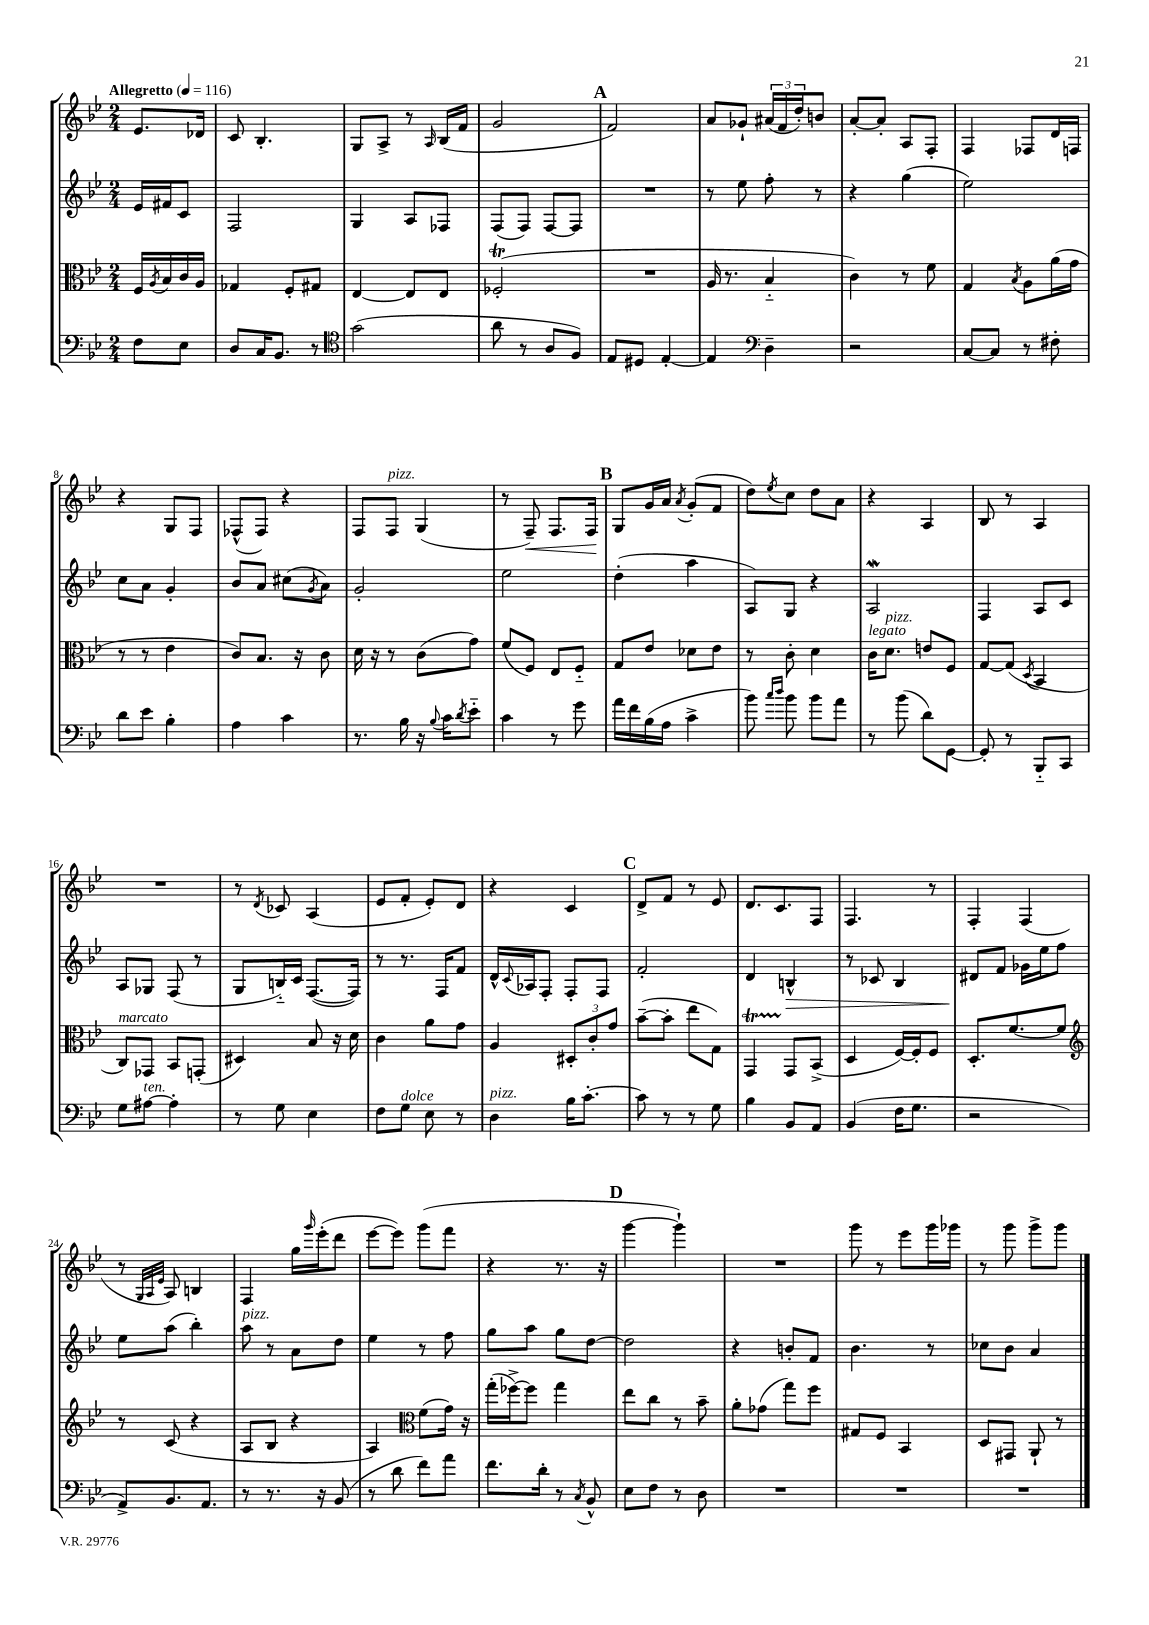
<<
\new StaffGroup <<
\new Staff = "s0" {
    \clef treble \key bes \major \numericTimeSignature \time 2/4 \partial 4 \tempo "Allegretto" 4 = 116
    ees'8. des'16 |
    c'8 bes4.-. |
    g8 a8-> r8 \grace { a16 } bes16( f'16 |
    g'2 |
    \mark \markup { \bold "A" } f'2) |
    a'8 ges'8-! \tuplet 3/2 { ais'16( f'16 d''16-.) } b'8 |
    a'8~-. a'8-. a8 f8-. |
    f4 fes8 d'16 f16 |
    r4 g8 f8 |
    fes8-^( fes8) r4 |
    f8 f8^\markup { \italic "pizz." } g4( |
    r8 f8--\<) f8. f16\! |
    \mark \markup { \bold "B" } g8 g'16 a'16 \acciaccatura { a'8 } g'8-.( f'8 |
    d''8) \acciaccatura { ees''8 } c''8 d''8 a'8 |
    r4 a4 |
    bes8 r8 a4 |
    R2 |
    r8 \acciaccatura { d'8 } ces'8 a4( |
    ees'8 f'8-. ees'8-.) d'8 |
    r4 c'4 |
    \mark \markup { \bold "C" } d'8-> f'8 r8 ees'8 |
    d'8. c'8. f8 |
    f4. r8 |
    f4-. f4( |
    r8 \grace { g32 a32 ees'32 } a8) b4 |
    f4 g''16 \grace { g'''16 } ees'''16-.( d'''8 |
    ees'''8~ ees'''8) g'''8( f'''8 |
    r4 r8. r16 |
    \mark \markup { \bold "D" } g'''4~ g'''4-!) |
    R2 |
    g'''8 r8 ees'''8 g'''16 ges'''16 |
    r8 g'''8 g'''8-> g'''8 \bar "|." |
}
\new Staff = "s1" {
    \clef treble \key bes \major \numericTimeSignature \time 2/4 \partial 4
    ees'16 fis'16 c'8 |
    f2 |
    g4 a8 fes8 |
    f8( f8) f8~ f8 |
    \mark \markup { \bold "A" } R2 |
    r8 ees''8 f''8-. r8 |
    r4 g''4( |
    ees''2) |
    c''8 a'8 g'4-. |
    bes'8 a'8 cis''8( \acciaccatura { g'8 } a'8) |
    g'2-. |
    ees''2 |
    \mark \markup { \bold "B" } d''4-.( a''4 |
    a8) g8 r4 |
    a2\mordent |
    f4 a8 c'8 |
    a8 ges8 f8( r8 |
    g8 b16-_) c'16 f8.~( f16) |
    r8 r8. f16 f'8 |
    d'16-^ \appoggiatura { c'8 } aes16 f8-. f8-. f8 |
    \mark \markup { \bold "C" } f'2-. |
    d'4 b4-^\> |
    r8 ces'8 bes4 |
    dis'8\! f'8 ges'16 ees''16 f''8 |
    ees''8 a''8( bes''4-.) |
    a''8^\markup { \italic "pizz." } r8 a'8 d''8 |
    ees''4 r8 f''8 |
    g''8 a''8 g''8 d''8~ |
    \mark \markup { \bold "D" } d''2 |
    r4 b'8-. f'8 |
    bes'4. r8 |
    ces''8 bes'8 a'4 \bar "|." |
}
\new Staff = "s2" {
    \clef alto \key bes \major \numericTimeSignature \time 2/4 \partial 4
    f16 \acciaccatura { a8 } bes16 c'16 a16 |
    ges4 f8-. gis8 |
    ees4~ ees8 ees8 |
    fes2-.\trill( |
    \mark \markup { \bold "A" } R2 |
    a16 r8. bes4-_ |
    c'4) r8 f'8 |
    g4 \acciaccatura { bes8 } a8 a'16( g'16 |
    r8 r8 ees'4 |
    c'8) bes8. r16 c'8 |
    d'16 r16 r8 c'8( g'8) |
    f'8( f8) ees8 f8-_ |
    \mark \markup { \bold "B" } g8 ees'8 des'8 ees'8 |
    r8 c'8-. d'4 |
    c'16^\markup { \italic "legato" } d'8.^\markup { \italic "pizz." } e'8 f8 |
    g8~ g8( \acciaccatura { d8 } bes,4 |
    c8^\markup { \italic "marcato" }) ges,8 bes,8 g,8-.( |
    dis4) bes8 r16 d'16 |
    c'4 a'8 g'8 |
    a4 \tuplet 3/2 { dis8-. c'8-. g'8 } |
    \mark \markup { \bold "C" } bes'8~--( bes'8-. ees''8 g8) |
    g,4\startTrillSpan g,8\stopTrillSpan bes,8->( |
    d4 f16~) f16-. f8 |
    d8.-. f'8.~ f'8 |
    \clef treble r8 c'8( r4 |
    a8 bes8 r4 |
    a4) \clef alto f'8( g'16) r16 |
    g''16-.( fes''16~->) fes''8 g''4 |
    \mark \markup { \bold "D" } ees''8 c''8 r8 bes'8-- |
    a'8-. ges'8( g''8) f''8 |
    gis8 f8 bes,4 |
    d8 gis,8 a,8-! r8 \bar "|." |
}
\new Staff = "s3" {
    \clef bass \key bes \major \numericTimeSignature \time 2/4 \partial 4
    f8 ees8 |
    d8 c16 bes,8. r8 |
    \clef tenor g'2( |
    a'8 r8 a8 f8) |
    \mark \markup { \bold "A" } ees8 dis8 ees4~-. |
    ees4 \clef bass d4-- |
    r2 |
    c8~ c8 r8 fis8-. |
    d'8 ees'8 bes4-. |
    a4 c'4 |
    r8. bes16 r16 \appoggiatura { bes8 } c'16 \acciaccatura { d'8 } ees'8-_ |
    c'4 r8 g'8 |
    \mark \markup { \bold "B" } a'16 f'16 bes16( a16 c'4-> |
    bes'8) \grace { c''16 d''16 } bes'8 bes'8 a'8 |
    r8 bes'8( d'8) g,8~ |
    g,8-. r8 bes,,8-_ c,8 |
    g8 ais8~^\markup { \italic "ten." } ais4-. |
    r8 g8 ees4 |
    f8 g8^\markup { \italic "dolce" } ees8 r8 |
    d4^\markup { \italic "pizz." } bes16 c'8.~-. |
    \mark \markup { \bold "C" } c'8 r8 r8 g8 |
    bes4 bes,8 a,8 |
    bes,4( f16 g8. |
    r2 |
    a,8->) bes,8. a,8. |
    r8 r8. r16 bes,8( |
    r8 d'8 f'8) a'8 |
    f'8. d'16-. r8 \acciaccatura { c8 } bes,8-^ |
    \mark \markup { \bold "D" } ees8 f8 r8 d8 |
    R2 |
    R2 |
    R2 \bar "|." |
}
>>
>>
